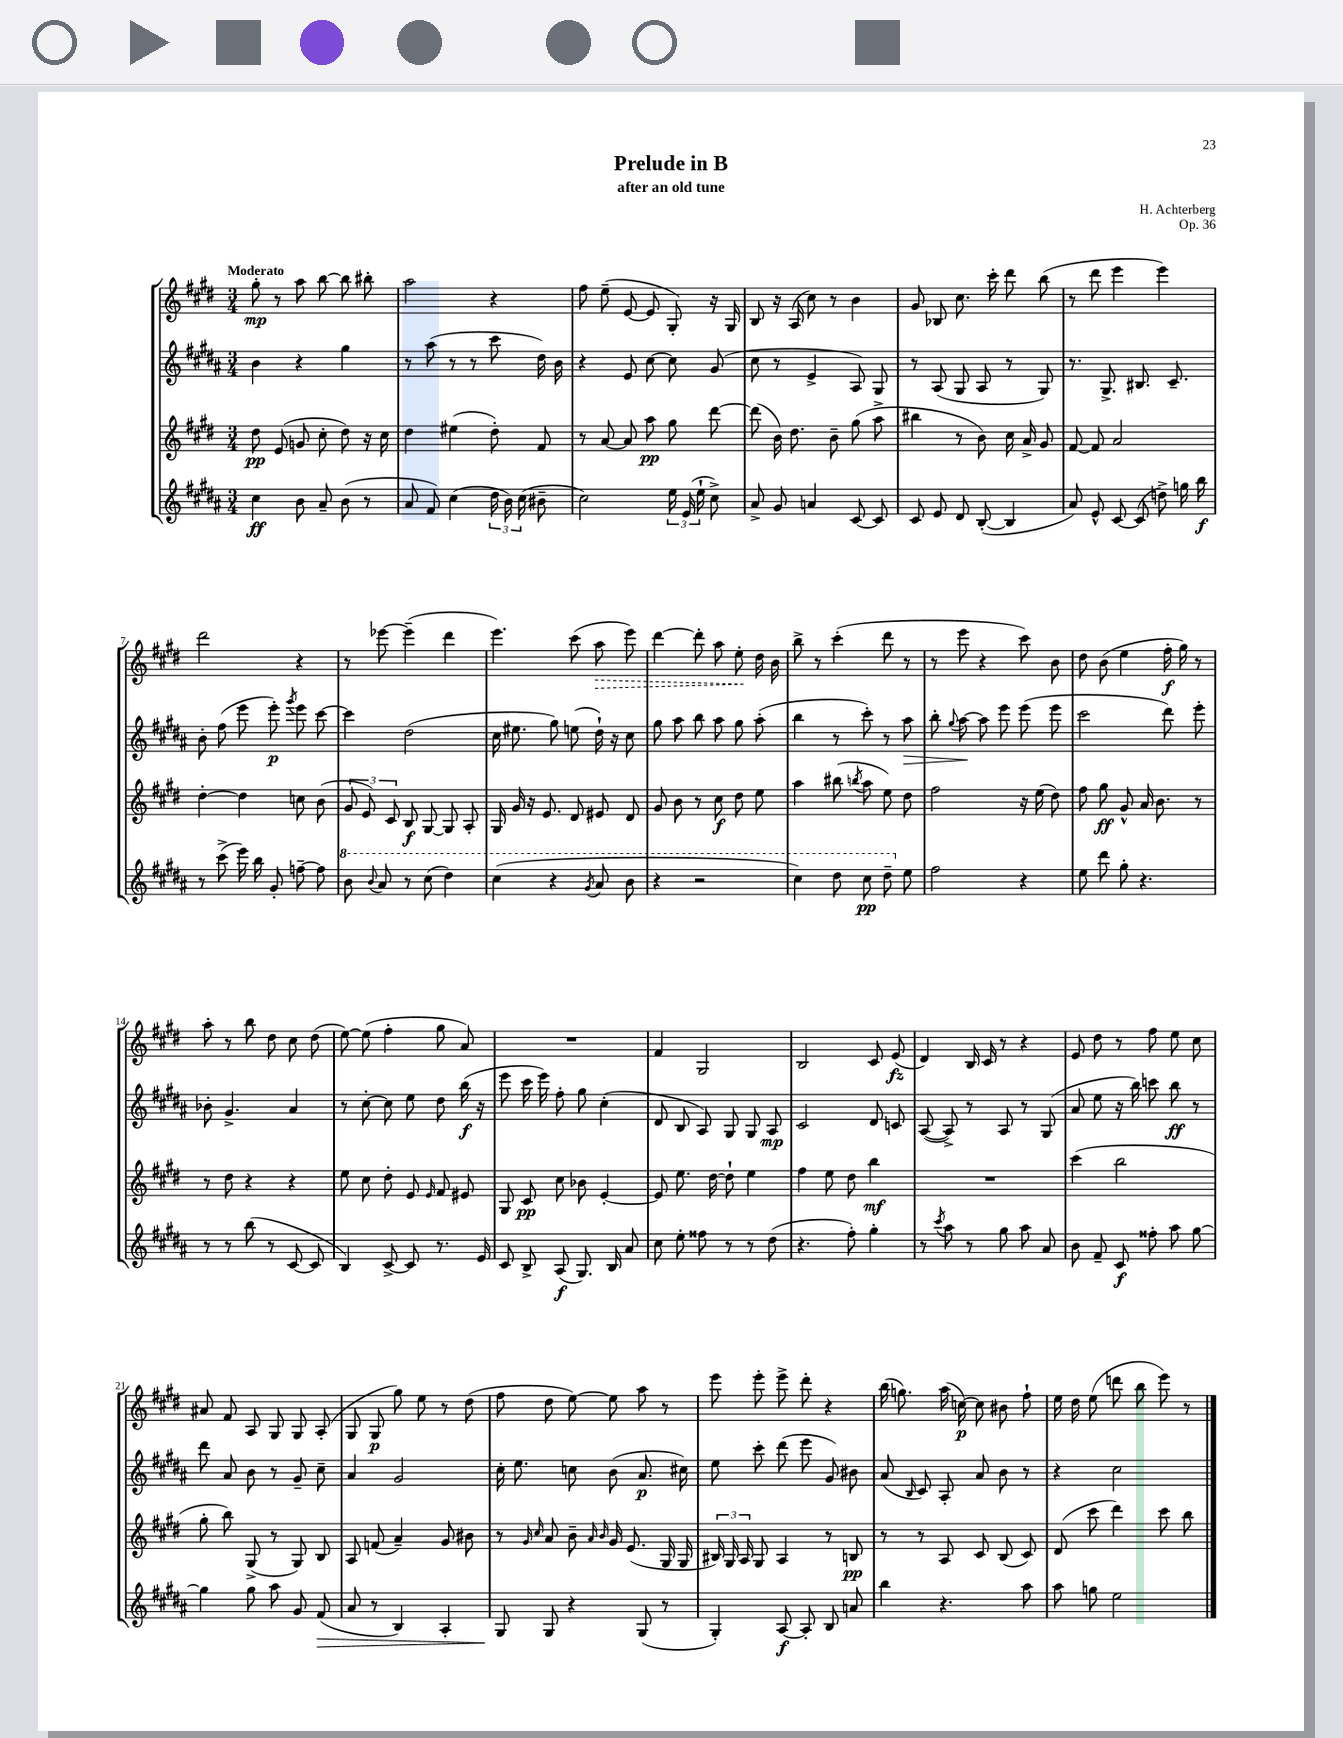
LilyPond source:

\header { title = "Prelude in B" composer = "H. Achterberg" subtitle = "after an old tune" opus = "Op. 36" }
<<
\new StaffGroup <<
\new Staff = "s0" {
    \clef treble \key e \major \numericTimeSignature \time 3/4 \tempo "Moderato"
    \autoBeamOff gis''8-.\mp r8 a''8 b''8~ b''8 bis''8-. |
    a''2 r4 |
    fis''8 e''8--( e'8~ e'8 gis8-.) r16 gis16 |
    b8 r16 a16( cis''8) r8 b'4 |
    gis'8 bes8 cis''8. cis'''16-. dis'''8 b''8( |
    r8 dis'''8 e'''4 e'''4) |
    dis'''2 r4 |
    r8 ees'''8~ ees'''4--( dis'''4 |
    e'''4.) cis'''8( \once \override Hairpin.style = #'dashed-line a''8\> e'''8) |
    dis'''4~ dis'''8-. a''8 e''8-.\! dis''16 b'16 |
    b''8-> r8 cis'''4-.( dis'''8 r8 |
    r8 e'''8 r4 cis'''8) b'8 |
    dis''8 b'8( e''4 fis''16-.\f gis''16) r8 |
    a''8-. r8 b''8 dis''8 cis''8 dis''8( |
    e''8~) e''8( fis''4-. gis''8 a'8) |
    R2. |
    fis'4 gis2 |
    b2 cis'8 e'8\fz( |
    dis'4) b16 cis'16 r8 r4 |
    e'8 dis''8 r8 fis''8 e''8 cis''8 |
    ais'8 fis'8 a8 gis8 gis8 a8-.( |
    gis8 gis8\p gis''8) e''8 r8 dis''8( |
    fis''8 dis''8 e''8~) e''8 a''8 r8 |
    e'''8 e'''8-. e'''8-> dis'''8-. r4 |
    b''16( g''8.) a''16( c''16~\p) c''8 bis'8 fis''8-! |
    e''16 dis''16 e''8( d'''8 b''8 e'''8) r8 \bar "|." |
}
\new Staff = "s1" {
    \clef treble \key b \major \numericTimeSignature \time 3/4
    \autoBeamOff b'4 r4 gis''4 |
    r8 ais''8( r8 r8 cis'''8 dis''16) b'16 |
    r4 e'8 cis''8~ cis''8 gis'8( |
    cis''8 r8 e'4-> ais8) gis8 |
    r8 ais8( gis8 ais8 r8 gis8) |
    r8. gis8.-> bis8. cis'8.-- |
    b'8-. fis''8( e'''8 e'''8-.\p) \acciaccatura { gis'''8 } e'''8 cis'''8~ |
    cis'''4 dis''2( |
    cis''16 eis''8. gis''8) e''8( dis''16-!) r16 cis''8 |
    gis''8 ais''8 b''8 ais''8 gis''8 ais''8-.( |
    b''4 r8 cis'''8-.) r8 ais''8\> |
    b''8-. \appoggiatura { gis''8 } ais''8~\! ais''8 e'''8 e'''8( e'''8 |
    cis'''2 dis'''8) e'''8-. |
    bes'8-. gis'4.-> ais'4 |
    r8 cis''8~-. cis''8 e''8 dis''8 b''16\f( r16 |
    e'''8 cis'''16 e'''16) fis''8-. gis''8 cis''4-.( |
    dis'8 b8 ais8) gis8 gis8 ais8\mp |
    cis'2 dis'8 c'8 |
    ais8~( ais8->) r8 ais8 r8 gis8( |
    ais'8 e''8 r16 b''16) c'''8 b''8\ff r8 |
    dis'''8 ais'8 b'8 r8 gis'8-- cis''8-- |
    ais'4 gis'2 |
    cis''16-. e''8. c''8 b'8( ais'8.\p cis''16) |
    e''8 cis'''8-. dis'''8( e'''8 gis'8) bis'8 |
    ais'8( \grace { b16 } cis'8) ais8-. ais'8 b'8 r8 |
    r4 cis''2 \bar "|." |
}
\new Staff = "s2" {
    \clef treble \key e \major \numericTimeSignature \time 3/4
    \autoBeamOff dis''8\pp e'8( g'8 cis''8-. dis''8) r16 cis''16 |
    dis''4 eis''4( dis''8-.) fis'8 |
    r8 a'8~ a'8 a''8\pp gis''8 dis'''8~ |
    dis'''8( b'16) dis''8. b'8-- gis''8( a''8-> |
    bis''4 r8 b'8) cis''16 a'16-> gis'8 |
    fis'8~ fis'8 a'2 |
    dis''4~-. dis''4 c''8 b'8( |
    \tuplet 3/2 { gis'8 e'8) cis'8 } b8\f gis8~ gis8 a8-. |
    gis16 gis'16 r16 e'8. dis'8 eis'8 dis'8 |
    gis'8 b'8 r8 cis''8\f dis''8 e''8 |
    a''4 bis''8( \acciaccatura { b''8 } a''8 e''8) dis''8 |
    fis''2 r16 e''16( dis''8) |
    fis''8 gis''8\ff gis'8-^ a'16 b'8. r8 |
    r8 dis''8 r4 r4 |
    e''8 cis''8 dis''8-. e'8 \grace { e'16 } fis'8 eis'8 |
    gis8 cis'8\pp cis''8 bes'8 e'4~-. |
    e'8 e''8. dis''16~ dis''8-! e''4 |
    fis''4 e''8 dis''8 b''4\mf |
    R2. |
    cis'''4( b''2 |
    gis''8-. b''8) gis8->( r8 gis8) b8 |
    a8 f'8( a'4--) gis'8 bis'8 |
    r8 \grace { gis'16 cis''16 } a'8 b'8-- \grace { a'16 b'16 } gis'16 e'8.( gis16 gis16 |
    \tuplet 3/2 { bis16) gis16 a16 } gis8 a4 r8 b8\pp |
    r8 r8 a8 cis'8 b8( cis'8) |
    dis'8( cis'''8 dis'''4) cis'''8 b''8 \bar "|." |
}
\new Staff = "s3" {
    \clef treble \key b \major \numericTimeSignature \time 3/4
    \autoBeamOff cis''4\ff b'8 ais'8-- b'8( r8 |
    ais'8 fis'8) cis''4( \tuplet 3/2 { dis''16 b'16) cis''16( } bis'8-- |
    cis''2) \tuplet 3/2 { e''16 e'16( e''16-! } cis''8->) |
    ais'8-> gis'8 a'4 cis'8~ cis'8 |
    cis'8 e'8 dis'8 b8~-.( b4 |
    ais'8) e'8-^ cis'8~ cis'8( d''8->) g''16 b''16\f |
    r8 cis'''8->( e'''16) b''16 gis'8-. f''8~-- f''8 |
    \ottava #1 b''8 \appoggiatura { b''8 } ais''8 r8 cis'''8( dis'''4) |
    cis'''4( r4 \acciaccatura { gis''8 } ais''8 b''8 |
    r4 r2 |
    cis'''4) dis'''8 cis'''8\pp dis'''8-- \ottava #0 e''8 |
    fis''2 r4 |
    e''8 dis'''8 gis''8-. r4. |
    r8 r8 b''8( r8 cis'8~ cis'8 |
    b4) cis'8~-> cis'8 r8. e'16 |
    cis'8 b8-> ais8\f( gis8.) b16 ais'8 |
    cis''8 e''8-. fisis''8 r8 r8 dis''8( |
    r4. fis''8-.) gis''4-. |
    r8 \acciaccatura { cis'''8 } ais''8 r8 gis''8 ais''8 ais'8 |
    b'8 fis'8-- cis'8\f fisis''8-. ais''8 gis''8~ |
    gis''4 gis''8 ais''8 gis'8 fis'8\>( |
    ais'8 r8 b4) ais4-. |
    gis8\! gis8 r4 gis8( r8 |
    gis4-.) ais8~\f ais8-. b8 a'8 |
    b''4 r4. ais''8 |
    ais''8 g''8 e''2 \bar "|." |
}
>>
>>
